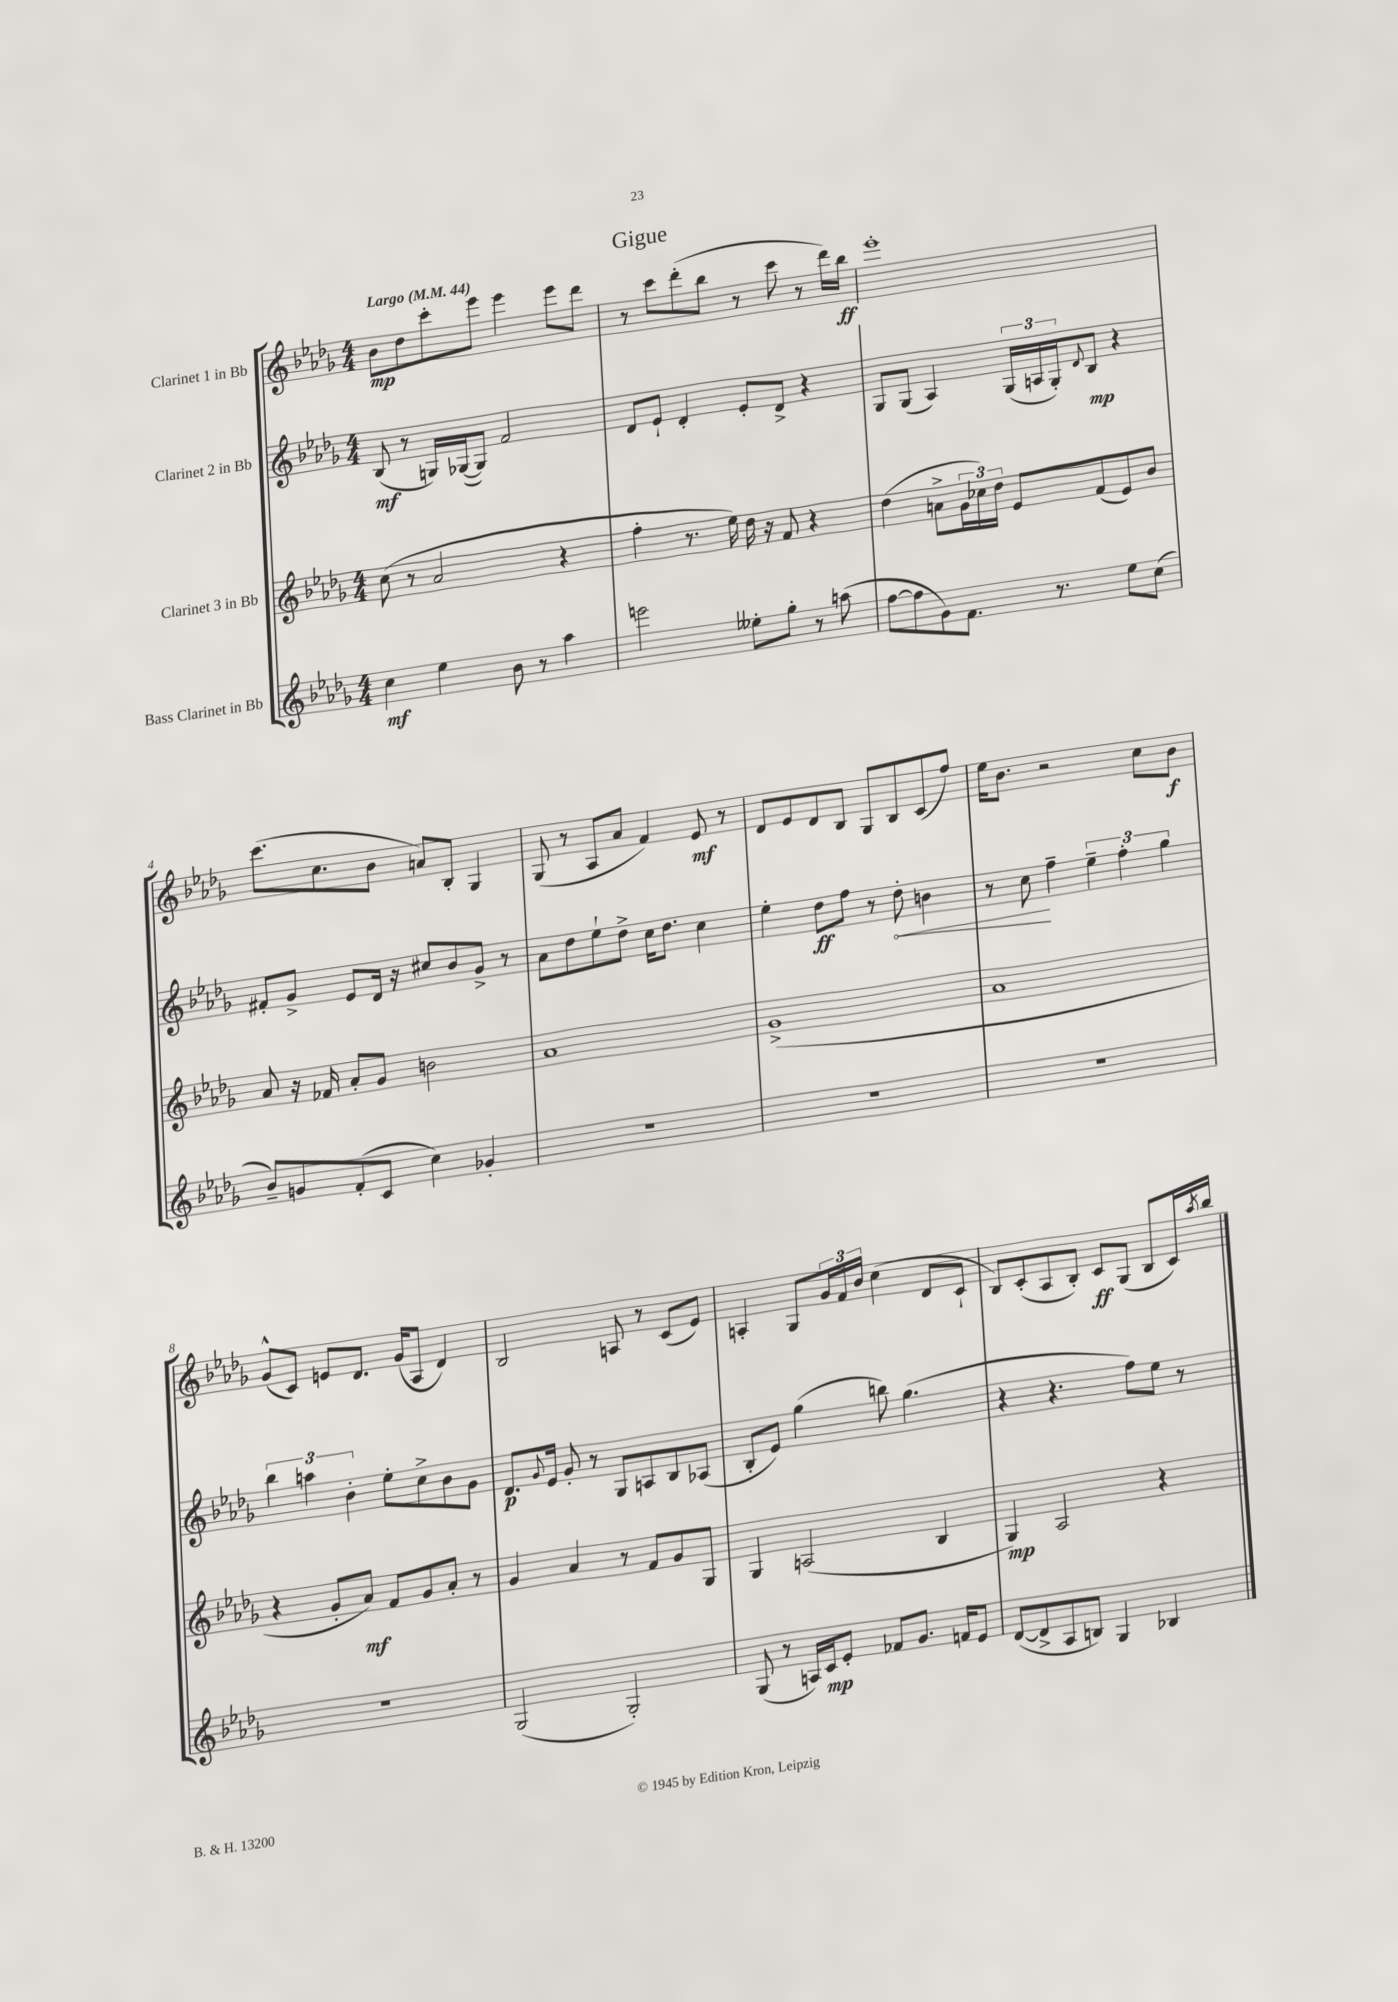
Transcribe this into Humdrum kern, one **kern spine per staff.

**kern	**kern	**kern	**kern
*staff4	*staff3	*staff2	*staff1
*clefG2	*clefG2	*clefG2	*clefG2
*k[b-e-a-d-g-]	*k[b-e-a-d-g-]	*k[b-e-a-d-g-]	*k[b-e-a-d-g-]
*M4/4	*M4/4	*M4/4	*M4/4
*MM44	*MM44	*MM44	*MM44
4cc	(8cc	(8B-	8b-
.	8r	8r	8dd-
4ee-	2a-	16G)	8ccc'
.	.	([16G-	.
.	.	8G-])	8eee-
8b-	.	2f	4eee-
8r	.	.	.
4aa-	4r	.	8eee-
.	.	.	8ddd-
=	=	=	=
2eee	4ff'	8d-	8r
.	.	8e-`	8ccc
.	8.r	4d-'	(8ddd-'
.	.	.	8bb-
.	16ee-)	.	.
8ee--'	16dd-	8e-'	8r
.	16r	.	.
8gg-'	8f	8d-^	8ccc
8r	4r	4r	8r
(8aa	.	.	16ddd-)
.	.	.	16bb-
=	=	=	=
[8ff	(4dd-	8G-	1eee-'
8ff]	.	(8G-	.
8g-)	8a^	4A-)	.
8.f	24g-	.	.
.	24cc-)	.	.
.	24dd-	.	.
.	8e-	(24G-	.
.	.	24A	.
8.r	.	.	.
.	.	24G-')	.
.	.	8qqd-	.
.	(8f	8B-	.
8ee-	8e-)	4r	.
(8cc	8b-	.	.
=	=	=	=
8b-~)	8a-	8f#'	(8.ccc
8g	16r	8g-^	.
.	16f-	.	8.cc
(8f'	8a-'	8e-	.
8c	8g-	16d-	8b-
.	.	16r	.
4cc)	2b	8cc#	8a)
.	.	8b-	8B-'
4g-'	.	8g-^	4G-
.	.	8r	.
=	=	=	=
1r	1a-	8a-	(8G-
.	.	8dd-	8r
.	.	8ee-`	8A-
.	.	8dd-^	8a-
.	.	16cc	4f)
.	.	8.dd-	.
.	.	4cc	8e-
.	.	.	8r
=	=	=	=
1r	(1g-^	4ee-'	8d-
.	.	.	8e-
.	.	8dd-	8d-
.	.	8ff	8B-
.	.	8r	8G-
.	.	8dd-'	8B-
.	.	4b	(8c
.	.	.	8ff)
=	=	=	=
1r	1a-	8r	16ee-
.	.	.	8.b-
.	.	8cc	.
.	.	4ff~	2r
.	.	6ee-~	.
.	.	6ff'	.
.	.	.	8cc
.	.	6gg-	.
.	.	.	8b-
=	=	=	=
1r	4r	6bb-	(8g-^^
.	.	.	8c)
.	.	6aa	.
.	8g-'	.	8e
.	.	6b-'	.
.	8a-)	.	8.d-
.	8f	8ee-'	.
.	.	.	(16g-
.	8g-	8cc^	8A-
.	8a-'	8b-	4d-)
.	8r	8g-	.
=	=	=	=
(2G-	4g-	8.d-	2B-
.	.	8qqg-	.
.	.	16e-	.
.	4a-	8g-'	.
.	.	8r	.
2G-')	8r	8G-	8A
.	8f	8A	8r
.	8g-	8B-	(8c
.	8G-	(8A-	8e-)
=	=	=	=
(8G-	4G-	8B-'	4A'
8r	.	8e-)	.
16A)	(2A	(4gg-	8G-
16c	.	.	.
8e-'	.	.	24g-
.	.	.	24f
.	.	.	24b-
8f-	.	8bb)	(4cc
8.g-	.	(4.gg-	.
.	4B-	.	8d-
16f	.	.	.
8e-	.	.	8c`
=	=	=	=
([8d-	4G-)	4r	8B-)
8d-^]	.	.	(8c'
8A-	2A-	4.r	8A-
8B)	.	.	8B-')
4G-	.	.	8c
.	.	8ff)	(8G-
4B-	4r	8ee-	8B-
.	.	8r	16c)
.	.	.	8qaa-
.	.	.	16bb-
==	==	==	==
*-	*-	*-	*-
